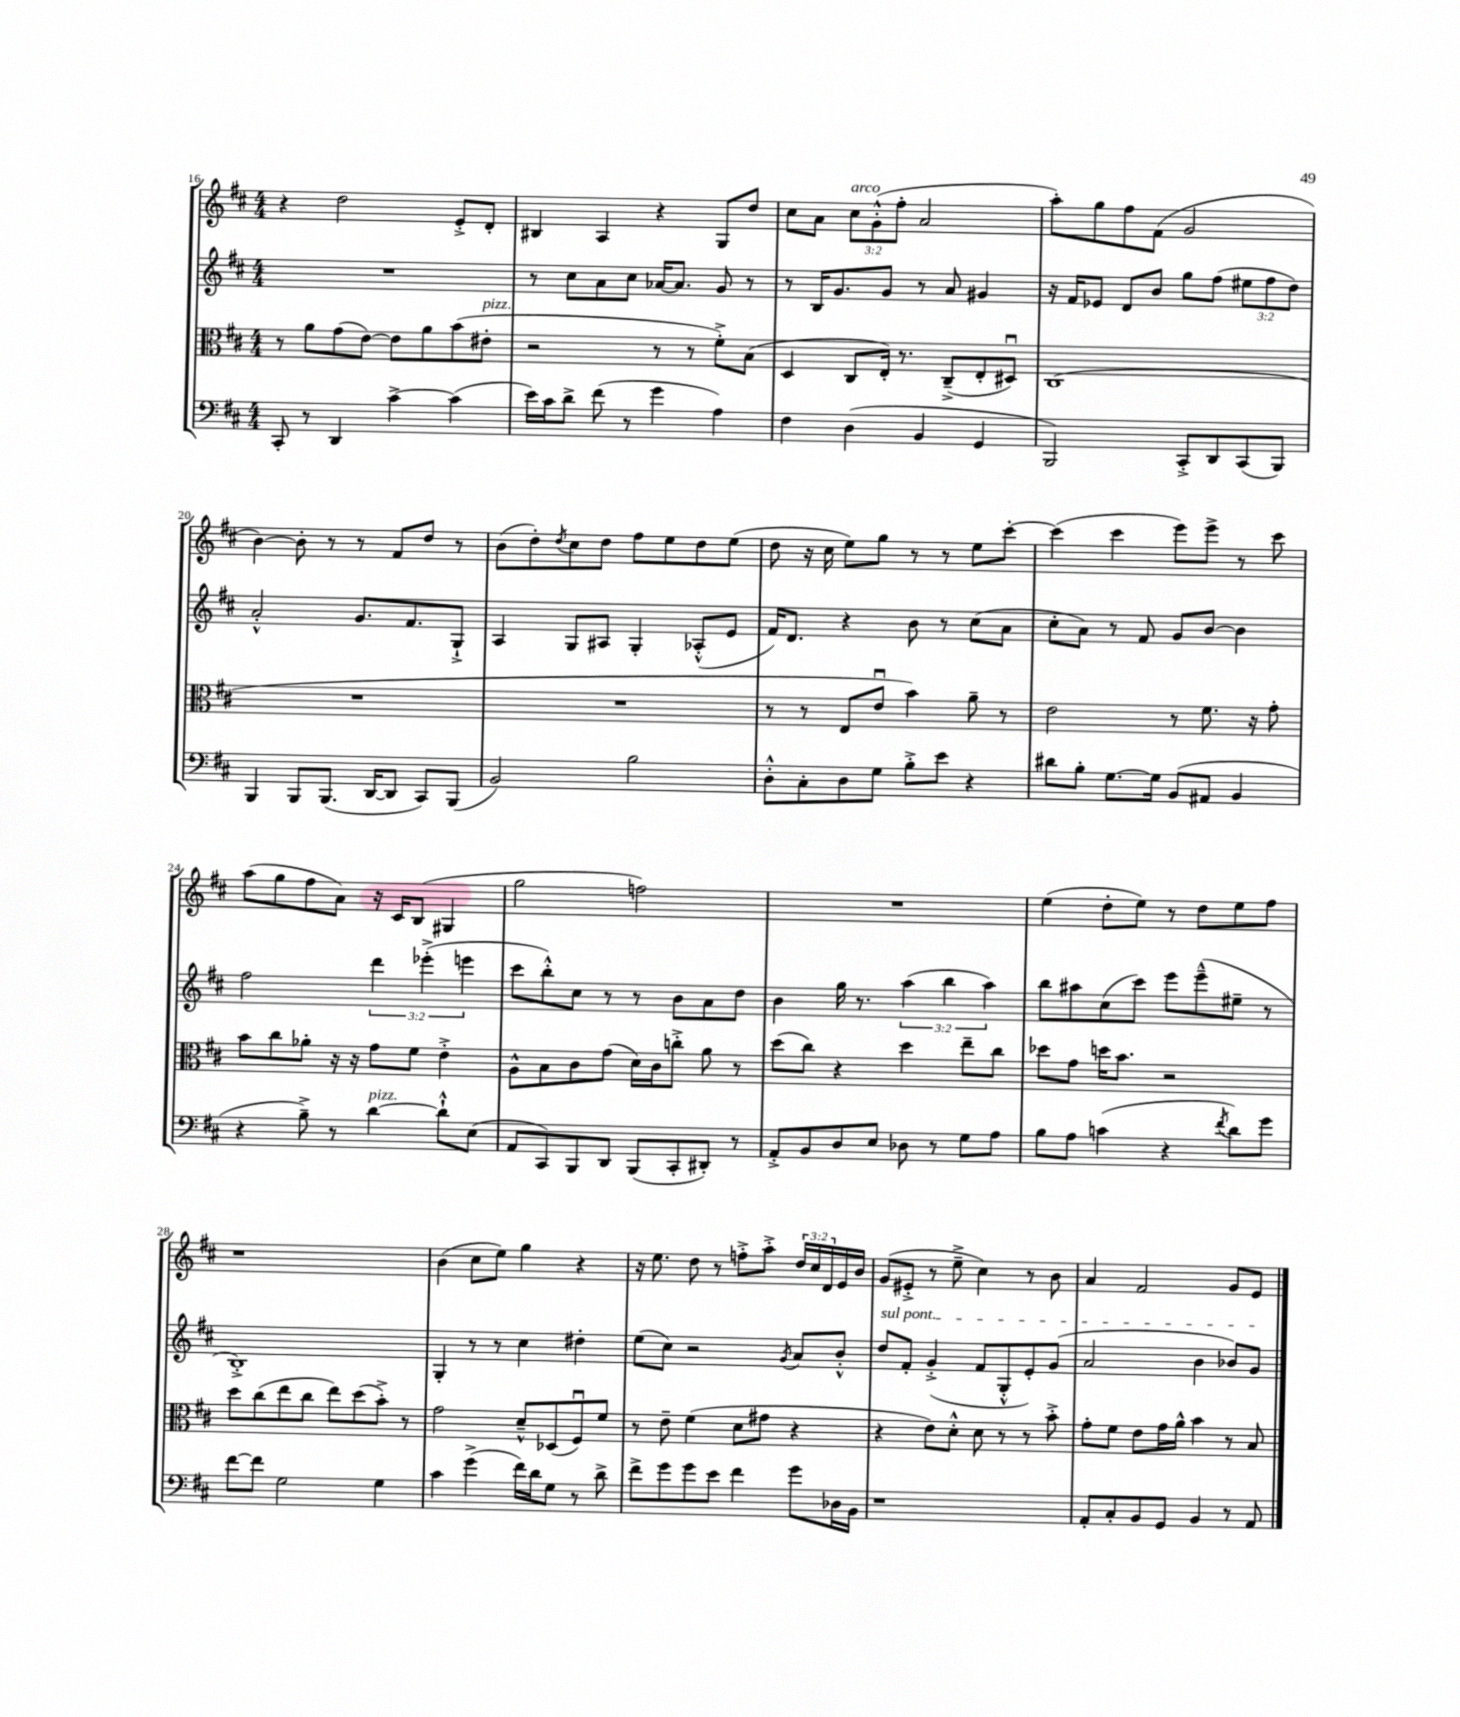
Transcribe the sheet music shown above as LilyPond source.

<<
\new StaffGroup <<
\new Staff = "s0" {
    \clef treble \key d \major \numericTimeSignature \time 4/4 \override Staff.TupletNumber.text = #tuplet-number::calc-fraction-text
    r4 d''2 e'8-.-> d'8-. |
    bis4 a4 r4 g8 d''8 |
    cis''8 a'8 \tuplet 3/2 { cis''8^\markup { \italic "arco" } g'8-.-^( fis''8-. } a'2 |
    a''8-.) g''8 fis''8 fis'8( g'2 |
    b'4~) b'8-. r8 r8 fis'8 d''8 r8 |
    b'8( d''8-.) \acciaccatura { d''8 } cis''8 d''8 fis''8 e''8 d''8 e''8( |
    d''8 r16 cis''16 e''8) g''8 r8 r8 e''8 cis'''8~-. |
    cis'''4( cis'''4 e'''8) e'''8-> r8 cis'''8 |
    a''8( g''8 fis''8 a'8) r16 cis'16 b8( gis4 |
    g''2 f''2) |
    R1 |
    e''4( d''8-. e''8) r8 d''8 e''8 fis''8 |
    r1 |
    b'4( cis''8 e''8) g''4 r4 |
    r16 e''8. d''8 r8 f''8-.-> a''8-.-> \tuplet 3/2 { d''16 cis''16 d'16 } e'16 b'16 |
    g'8( eis'8-.-> r8 e''8---> cis''4) r8 b'8 |
    a'4 fis'2 g'8 e'8 \bar "|." |
}
\new Staff = "s1" {
    \clef treble \key d \major \numericTimeSignature \time 4/4 \override Staff.TupletNumber.text = #tuplet-number::calc-fraction-text
    R1 |
    r8 cis''8 a'8 cis''8 aes'16~ aes'8. g'8 r8 |
    r8 b16 g'8. g'8 r8 a'8 gis'4 |
    r16 fis'16 ees'8 d'8 b'8 g''8 fis''8( \tuplet 3/2 { eis''8 fis''8 d''8) } |
    a'2-.-^ g'8. fis'8. g8-!-> |
    a4 g8 ais8 g4-. aes8-.-^( e'8 |
    fis'16) d'8. r4 b'8 r8 cis''8( a'8 |
    cis''8-. a'8) r8 fis'8 g'8 b'8~ b'4 |
    fis''2 \tuplet 3/2 { d'''4 ees'''4-.->( e'''4 } |
    cis'''8 b''8-.-^) cis''8 r8 r8 b'8 a'8 d''8 |
    b'4 g''16 r8. \tuplet 3/2 { a''4( b''4 a''4) } |
    b''8 ais''8 cis''8( cis'''8) e'''8 e'''8---^( eis''8-- r8 |
    b1-.->) |
    g4-. r8 r8 cis''4 dis''4-. |
    e''8( cis''8) r2 \acciaccatura { g'8 } a'8 b'8-.-^ |
    \once \override TextSpanner.bound-details.left.text = \markup { \italic "sul pont." } d''8\startTextSpan fis'8-. g'4-.->( fis'8 g8-.-^ e'8-.) g'8( |
    a'2 b'4 bes'8) g'8\stopTextSpan \bar "|." |
}
\new Staff = "s2" {
    \clef alto \key d \major \numericTimeSignature \time 4/4
    r8 a'8 g'8( e'8~) e'8 a'8 b'8( eis'8-.^\markup { \italic "pizz." } |
    r2 r8 r8 fis'8-.->) b8( |
    d4 cis8 e16-.) r8. cis8--->( e8-. dis8\downbow) |
    cis1( |
    R1 |
    R1 |
    r8 r8 e8 e'8\downbow b'4) a'8-- r8 |
    e'2 r8 fis'8. r16 g'8-. |
    b'8 cis''8 aes'8-. r16 r16 g'8 fis'8 e'4-.-> |
    a8-^ b8 cis'8 g'8( d'16) cis'16 c''8-.-> a'8 r8 |
    d''8( cis''8) r4 d''4 e''8-- cis''8 |
    des''8 g'8 d''16 b'8. r2 |
    d''8 cis''8( e''8 cis''8 e''8) d''8( b'8-.->) r8 |
    g'2 d'8---^ des8( fis8\downbow) fis'8 |
    r8 e'8-- fis'4( d'8 gis'8 r4 |
    r4 e'8) d'8-.-^ d'8 r8 r8 b'8-.-> |
    g'8-. fis'8 e'8 g'16 a'16-^ b'4 r8 b8 \bar "|." |
}
\new Staff = "s3" {
    \clef bass \key d \major \numericTimeSignature \time 4/4
    cis,8-. r8 d,4 cis'4~-> cis'4( |
    e'16) cis'16 d'8-> fis'8( r8 g'4 a4) |
    fis4 d4( b,4 g,4 |
    b,,2) cis,8-.-> d,8 cis,8( b,,8) |
    b,,4 b,,8 b,,8.( d,16~ d,8 cis,8) b,,8( |
    b,2) b2 |
    d8-.-^ cis8-. d8 g8 b8-.-> e'8 r4 |
    dis'8 b8-. g8.~ g16 b,8( ais,8 b,4 |
    r4 b8--->) r8 d'4~^\markup { \italic "pizz." } d'8-!-^ e8( |
    a,8 cis,8) b,,8 d,8 b,,8( cis,8-. dis,8-.) r8 |
    a,8-.-> b,8 d8 e8 des8 r8 g8 a8 |
    b8 a8 c'4( r4 \acciaccatura { fis'8 } d'8) g'8 |
    fis'8~ fis'8 g2 g4 |
    cis'4 g'4->( fis'16) d'16 g8 r8 d'8-> |
    fis'8-> g'8 g'8 e'8 fis'4 g'8 des16 b,16 |
    r1 |
    a,8-. cis8-. b,8 g,8 b,4 r8 a,8 \bar "|." |
}
>>
>>
\layout { \context { \Score currentBarNumber = #16 } }
